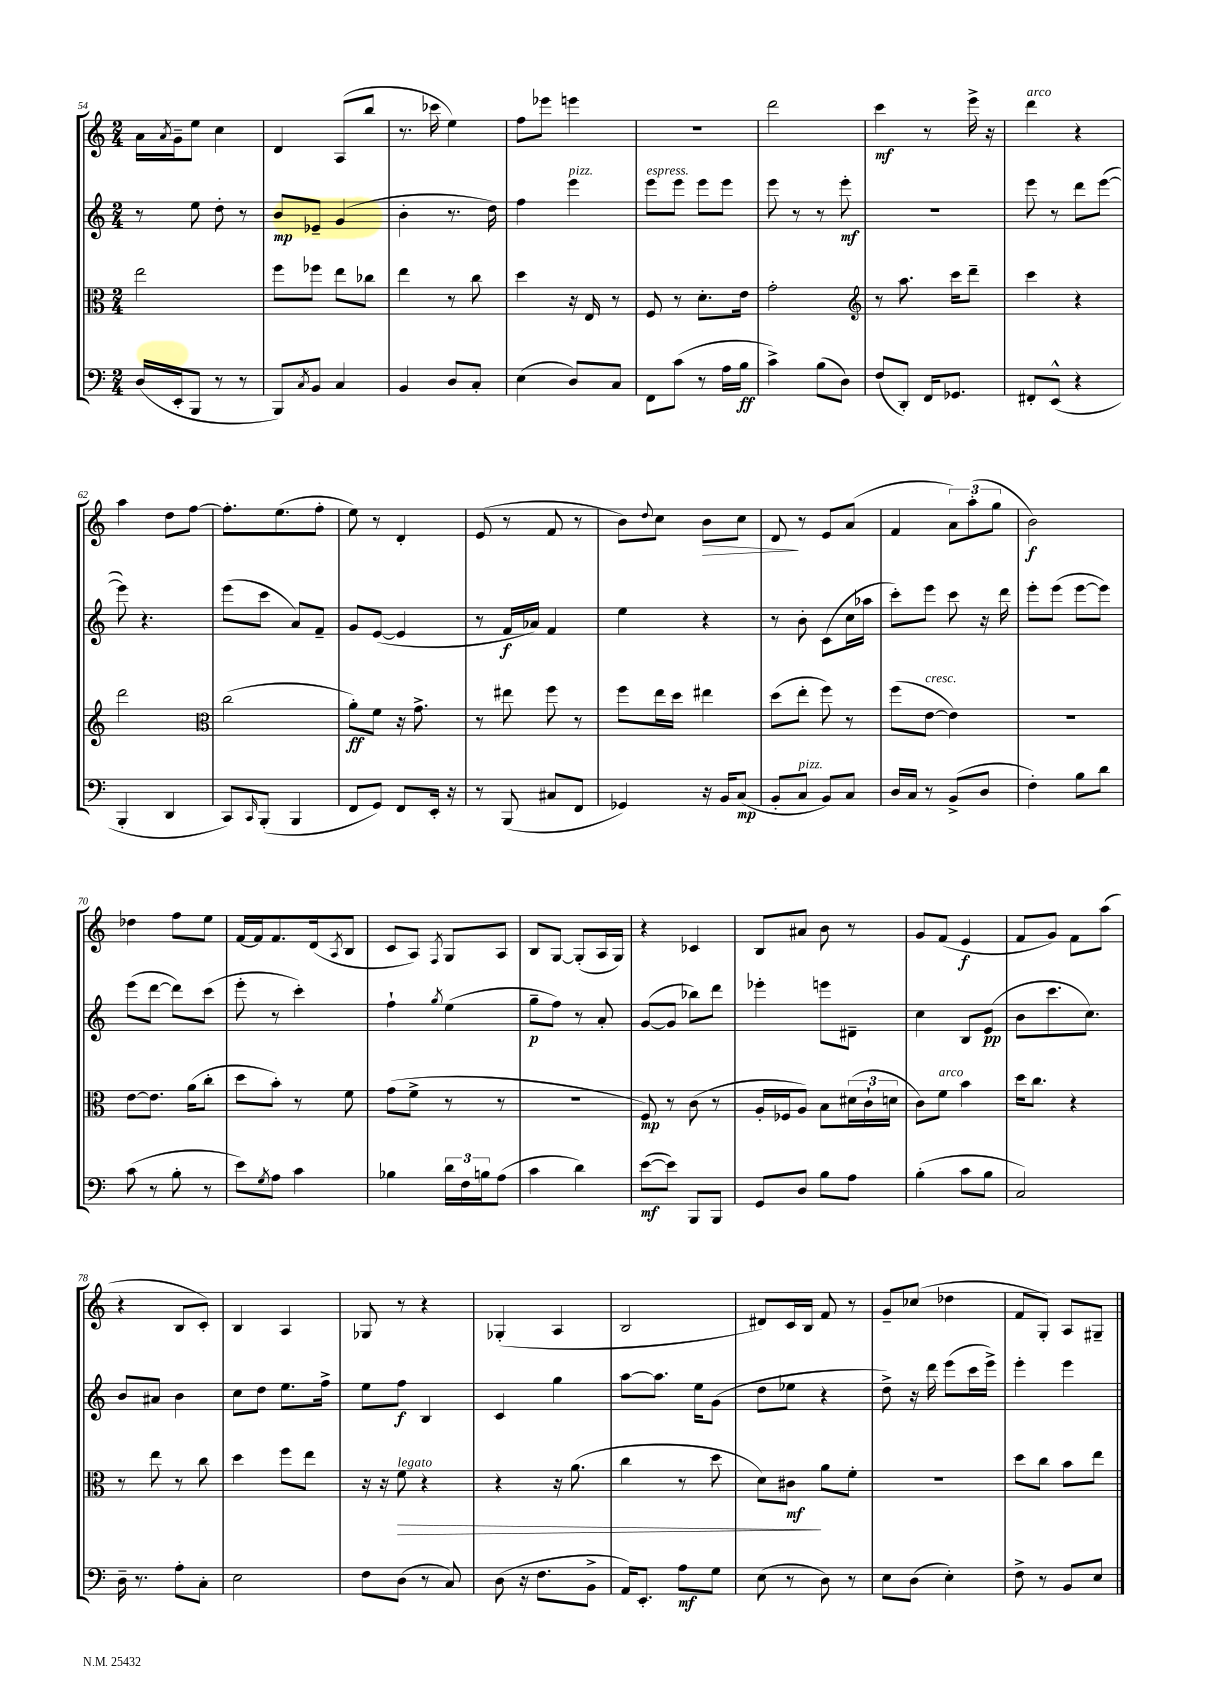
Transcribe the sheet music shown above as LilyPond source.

<<
\new StaffGroup <<
\new Staff = "s0" {
    \clef treble \key c \major \numericTimeSignature \time 2/4
    a'16 \acciaccatura { a'8 } g'16-- e''8 c''4 |
    d'4 a8( b''8 |
    r8. ces'''16 e''4) |
    f''8 ees'''8 e'''4 |
    R2 |
    d'''2 |
    c'''4\mf r8 e'''16-> r16 |
    d'''4^\markup { \italic "arco" } r4 |
    a''4 d''8 f''8~ |
    f''8.-. e''8.( f''8-. |
    e''8) r8 d'4-. |
    e'8( r8 f'8 r8 |
    b'8) \appoggiatura { d''8 } c''8 b'8\> c''8 |
    d'8\! r8 e'8 a'8( |
    f'4 \tuplet 3/2 { a'8) a''8-.( g''8 } |
    b'2\f) |
    des''4 f''8 e''8 |
    f'16~ f'16 f'8. d'16( \acciaccatura { a8 } b8 |
    c'8 a8) \acciaccatura { f8 } g8 a8 |
    b8 g8~ g8-.( a16 g16) |
    r4 ces'4 |
    b8 ais'8 b'8 r8 |
    g'8 f'8( e'4\f |
    f'8 g'8) f'8 a''8( |
    r4 b8 c'8-.) |
    b4 a4 |
    ges8 r8 r4 |
    ges4-.( a4 |
    b2 |
    dis'8) c'16 b16 f'8 r8 |
    g'8-- ces''8( des''4 |
    f'8 g8-.) a8 gis8-- \bar "|." |
}
\new Staff = "s1" {
    \clef treble \key c \major \numericTimeSignature \time 2/4
    r8 e''8 d''8-. r8 |
    b'8\mp ees'8-- g'4( |
    b'4-. r8. d''16) |
    f''4 e'''4^\markup { \italic "pizz." } |
    e'''8^\markup { \italic "espress." } e'''8 e'''8 e'''8 |
    e'''8 r8 r8 e'''8-.\mf |
    R2 |
    e'''8 r8 d'''8 e'''8~( |
    e'''8) r4. |
    e'''8( c'''8 a'8) f'8-- |
    g'8 e'8~( e'4 |
    r8 f'16\f aes'16) f'4 |
    e''4 r4 |
    r8 b'8-. c'8( c''16 aes''16 |
    c'''8-.) e'''8 c'''8 r16 d'''16 |
    e'''8-. e'''8( e'''8~ e'''8) |
    e'''8( d'''8~ d'''8) c'''8( |
    e'''8-. r8 c'''4-.) |
    f''4-! \acciaccatura { g''8 } e''4( |
    g''8--\p f''8) r8 a'8-. |
    g'8~( g'8 bes''8) d'''8 |
    ees'''4-. e'''8 dis'8-- |
    c''4 b8 e'8\pp( |
    b'8 c'''8. c''8.) |
    b'8 ais'8 b'4 |
    c''8 d''8 e''8. f''16-> |
    e''8 f''8\f b4 |
    c'4 g''4 |
    a''8~ a''8. e''16 g'8( |
    d''8 ees''8 r4 |
    d''8->) r16 d'''16 e'''8( c'''16 e'''16->) |
    e'''4-. e'''4 \bar "|." |
}
\new Staff = "s2" {
    \clef alto \key c \major \numericTimeSignature \time 2/4
    e''2 |
    f''8 fes''8 e''8 ces''8 |
    e''4 r8 c''8 |
    d''4 r16 e16 r8 |
    f8 r8 d'8.-. e'16 |
    g'2-. |
    \clef treble r8 a''8. c'''16 d'''8-- |
    c'''4 r4 |
    d'''2 |
    \clef alto c''2( |
    a'8-.\ff) f'8 r16 g'8.-> |
    r8 eis''8 f''8 r8 |
    f''8 e''16 d''16 eis''4 |
    d''8( e''8-. f''8) r8 |
    f''8( e'8~^\markup { \italic "cresc." } e'4) |
    r2 |
    e'8~ e'8. a'16( c''8-. |
    d''8 b'8-.) r8 f'8 |
    g'8( f'8-> r8 r8 |
    R2 |
    f8\mp) r8 c'8( r8 |
    a16-. fes16 a8) b8 \tuplet 3/2 { dis'16( c'16-! d'16 } |
    c'8) f'8^\markup { \italic "arco" } b'4 |
    d''16 c''8. r4 |
    r8 e''8 r8 c''8 |
    d''4 f''8 e''8 |
    r16 r16 f'8\>^\markup { \italic "legato" } r4 |
    r4 r16 a'8.( |
    c''4 r8 d''8 |
    d'8) cis'8\mf\! a'8 f'8-. |
    R2 |
    d''8 c''8 b'8 e''8 \bar "|." |
}
\new Staff = "s3" {
    \clef bass \key c \major \numericTimeSignature \time 2/4
    d16( e,16-. b,,8 r8 r8 |
    b,,8) \acciaccatura { c8 } b,8 c4 |
    b,4 d8 c8-. |
    e4( d8) c8 |
    f,8 c'8( r8 a16 b16\ff |
    c'4->) b8( d8) |
    f8( d,8-.) f,16 ges,8. |
    fis,8-. e,8-^( r4 |
    b,,4-. d,4 |
    c,8) \grace { c,16 } b,,8-.( b,,4 |
    f,8 g,8) f,8 e,16-. r16 |
    r8 b,,8( cis8 f,8 |
    ges,4) r16 b,16 c8\mp( |
    b,8-. c8^\markup { \italic "pizz." } b,8) c8 |
    d16 c16 r8 b,8->( d8 |
    f4-.) b8 d'8 |
    c'8( r8 b8-. r8 |
    e'8) \acciaccatura { g8 } a8 c'4 |
    bes4 \tuplet 3/2 { d'16 f16 b16 } a8( |
    c'4 d'4) |
    e'8~\mf( e'8) b,,8 b,,8 |
    g,8 d8 b8 a8 |
    b4-.( c'8 b8 |
    c2) |
    d16-- r8. a8-. c8-. |
    e2 |
    f8 d8( r8 c8) |
    d8( r16 f8. b,8-> |
    a,16) e,8.-. a8\mf g8 |
    e8( r8 d8) r8 |
    e8 d8( e4-.) |
    f8-> r8 b,8 e8 \bar "|." |
}
>>
>>
\layout { \context { \Score currentBarNumber = #54 } }
